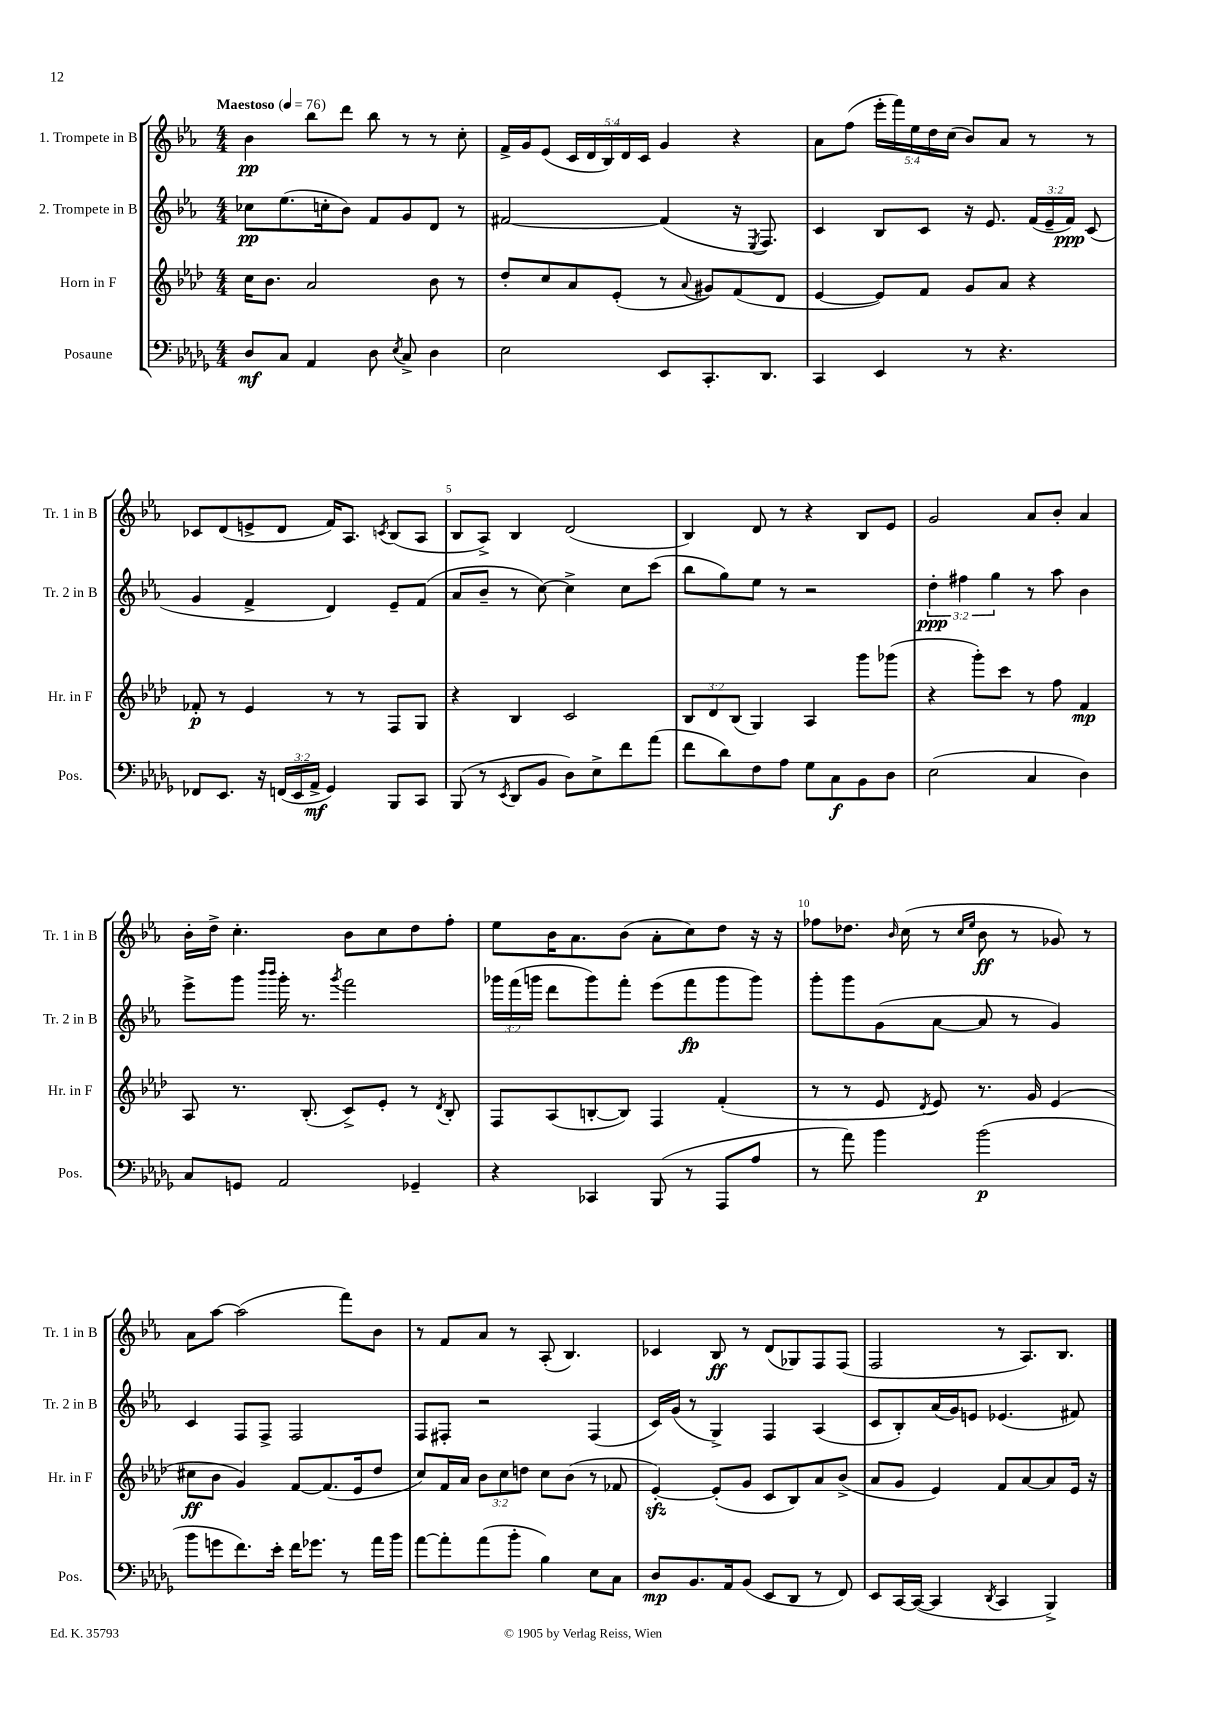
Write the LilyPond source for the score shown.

<<
\new StaffGroup <<
\new Staff = "s0" \with { instrumentName = "1. Trompete in B" shortInstrumentName = "Tr. 1 in B" } {
    \clef treble \key ees \major \numericTimeSignature \time 4/4 \override Staff.TupletNumber.text = #tuplet-number::calc-fraction-text \tempo "Maestoso" 4 = 76
    \autoBeamOff bes'4\pp bes''8[ d'''8] bes''8 r8 r8 c''8-. |
    f'16[-> g'16 ees'8]( \tuplet 5/4 { c'16[ d'16 bes16) d'16 c'16] } g'4 r4 |
    aes'8[ f''8]( \tuplet 5/4 { ees'''16[-. f'''16) ees''16 d''16 c''16]( } bes'8[) aes'8] r8 r8 |
    ces'8[ d'8( e'8-> d'8] f'16[) aes8.] \acciaccatura { c'8 } bes8[( aes8] |
    bes8[ aes8]->) bes4 d'2( |
    bes4) d'8 r8 r4 bes8[ ees'8] |
    g'2 aes'8[ bes'8]-. aes'4 |
    bes'16[-. d''16]-> c''4.-. bes'8[ c''8 d''8 f''8]-. |
    ees''8[ bes'16 aes'8. bes'8]( aes'8[-. c''8) d''8] r16 r16 |
    fes''8[ des''8.] \grace { bes'16 } c''16( r8 \grace { c''16[ ees''16] } bes'8\ff r8 ges'8) r8 |
    aes'8[ aes''8]~ aes''2( f'''8[) bes'8] |
    r8 f'8[ aes'8] r8 aes8-.( bes4.) |
    ces'4 bes8\ff r8 d'8[( ges8) f8 f8]( |
    f2 r8 aes8.[) bes8.] \bar "|." |
}
\new Staff = "s1" \with { instrumentName = "2. Trompete in B" shortInstrumentName = "Tr. 2 in B" } {
    \clef treble \key ees \major \numericTimeSignature \time 4/4 \override Staff.TupletNumber.text = #tuplet-number::calc-fraction-text
    \autoBeamOff ces''8[\pp ees''8.( c''16-. bes'8]) f'8[ g'8 d'8] r8 |
    fis'2~ fis'4( r16 \acciaccatura { ees8 } f8.) |
    c'4 bes8[ c'8] r16 ees'8. \tuplet 3/2 { f'16[( ees'16-- f'16]\ppp) } c'8( |
    g'4 f'4-> d'4) ees'8[-- f'8]( |
    aes'8[ bes'8]-- r8 c''8~) c''4-> c''8[ c'''8]( |
    bes''8[ g''8) ees''8] r8 r2 |
    \tuplet 3/2 { d''4-.\ppp fis''4 g''4 } r8 aes''8 bes'4 |
    ees'''8[-> g'''8] \grace { bes'''16[ bes'''16] } g'''16-. r8. \acciaccatura { g'''8 } f'''2 |
    \tuplet 3/2 { ges'''16[ f'''16( g'''16] } d'''8[ g'''8) f'''8]-. ees'''8[( f'''8\fp g'''8 g'''8]) |
    g'''8[-. g'''8 g'8( aes'8]~ aes'8 r8 g'4) |
    c'4 f8[ f8]-> f2 |
    f8[ fis8]-. r2 fis4( |
    c'16[) g'16]( r8 g4->) f4 aes4( |
    c'8[ bes8-.) aes'16( g'16) e'8] ees'4.( fis'8) \bar "|." |
}
\new Staff = "s2" \with { instrumentName = "Horn in F" shortInstrumentName = "Hr. in F" } {
    \clef treble \key aes \major \numericTimeSignature \time 4/4 \override Staff.TupletNumber.text = #tuplet-number::calc-fraction-text
    \autoBeamOff c''16[ bes'8.] aes'2 bes'8 r8 |
    des''8[-. c''8 aes'8 ees'8]-.( r8 \appoggiatura { aes'8 } gis'8[) f'8( des'8] |
    ees'4~ ees'8[) f'8] g'8[ aes'8] r4 |
    fes'8-.\p r8 ees'4 r8 r8 f8[ g8] |
    r4 bes4 c'2 |
    \tuplet 3/2 { bes8[ des'8 bes8]( } g4) aes4 g'''8[ ges'''8]( |
    r4 g'''8[-.) c'''8] r8 f''8 f'4\mp |
    aes8 r8. bes8.-.( c'8[->) ees'8]-. r8 \acciaccatura { des'8 } bes8-. |
    f8[ aes8( b8~-. b8]) f4 f'4-.( |
    r8 r8 ees'8 \acciaccatura { des'8 } ees'8) r8. g'16 ees'4( |
    cis''8[\ff bes'8] g'4) f'8[~ f'8.( ees'16 des''8] |
    c''8[) f'16 aes'16] \tuplet 3/2 { bes'8[ c''8 d''8] } c''8[ bes'8]( r8 fes'8 |
    ees'4~-.\sfz) ees'8[-.( g'8] c'8[ bes8) aes'8 bes'8]->( |
    aes'8[ g'8] ees'4) f'8[ aes'8~ aes'8 ees'16] r16 \bar "|." |
}
\new Staff = "s3" \with { instrumentName = "Posaune" shortInstrumentName = "Pos." } {
    \clef bass \key des \major \numericTimeSignature \time 4/4 \override Staff.TupletNumber.text = #tuplet-number::calc-fraction-text
    \autoBeamOff des8[\mf c8] aes,4 des8 \acciaccatura { ees8 } c8-> des4 |
    ees2 ees,8[ c,8.-. des,8.] |
    c,4 ees,4 r8 r4. |
    fes,8[ ees,8.] r16 \tuplet 3/2 { f,16[( ees,16 aes,16]->\mf } ges,4) bes,,8[ c,8] |
    bes,,8( r8 \acciaccatura { ees,8 } des,8[ bes,8] des8[) ees8-> f'8 aes'8]( |
    f'8[ des'8) f8 aes8] ges8[ c8\f bes,8 des8] |
    ees2( c4 des4) |
    c8[ g,8] aes,2 ges,4-- |
    r4 ces,4 bes,,8( r8 aes,,8[ aes8] |
    r8 aes'8) bes'4 bes'2\p( |
    bes'8[ g'8 f'8.) ees'16]-. f'16[ ges'8.] r8 aes'16[ bes'16] |
    aes'8[~ aes'8-. aes'8( bes'8]-. bes4) ees8[ c8] |
    des8[\mp bes,8. aes,16 bes,8]( ees,8[ des,8] r8 f,8) |
    ees,8[ c,16~ c,16]~( c,4 \acciaccatura { des,8 } c,4 bes,,4->) \bar "|." |
}
>>
>>
\layout { \context { \Score \override BarNumber.break-visibility = ##(#f #t #t) barNumberVisibility = #(every-nth-bar-number-visible 5) } }
